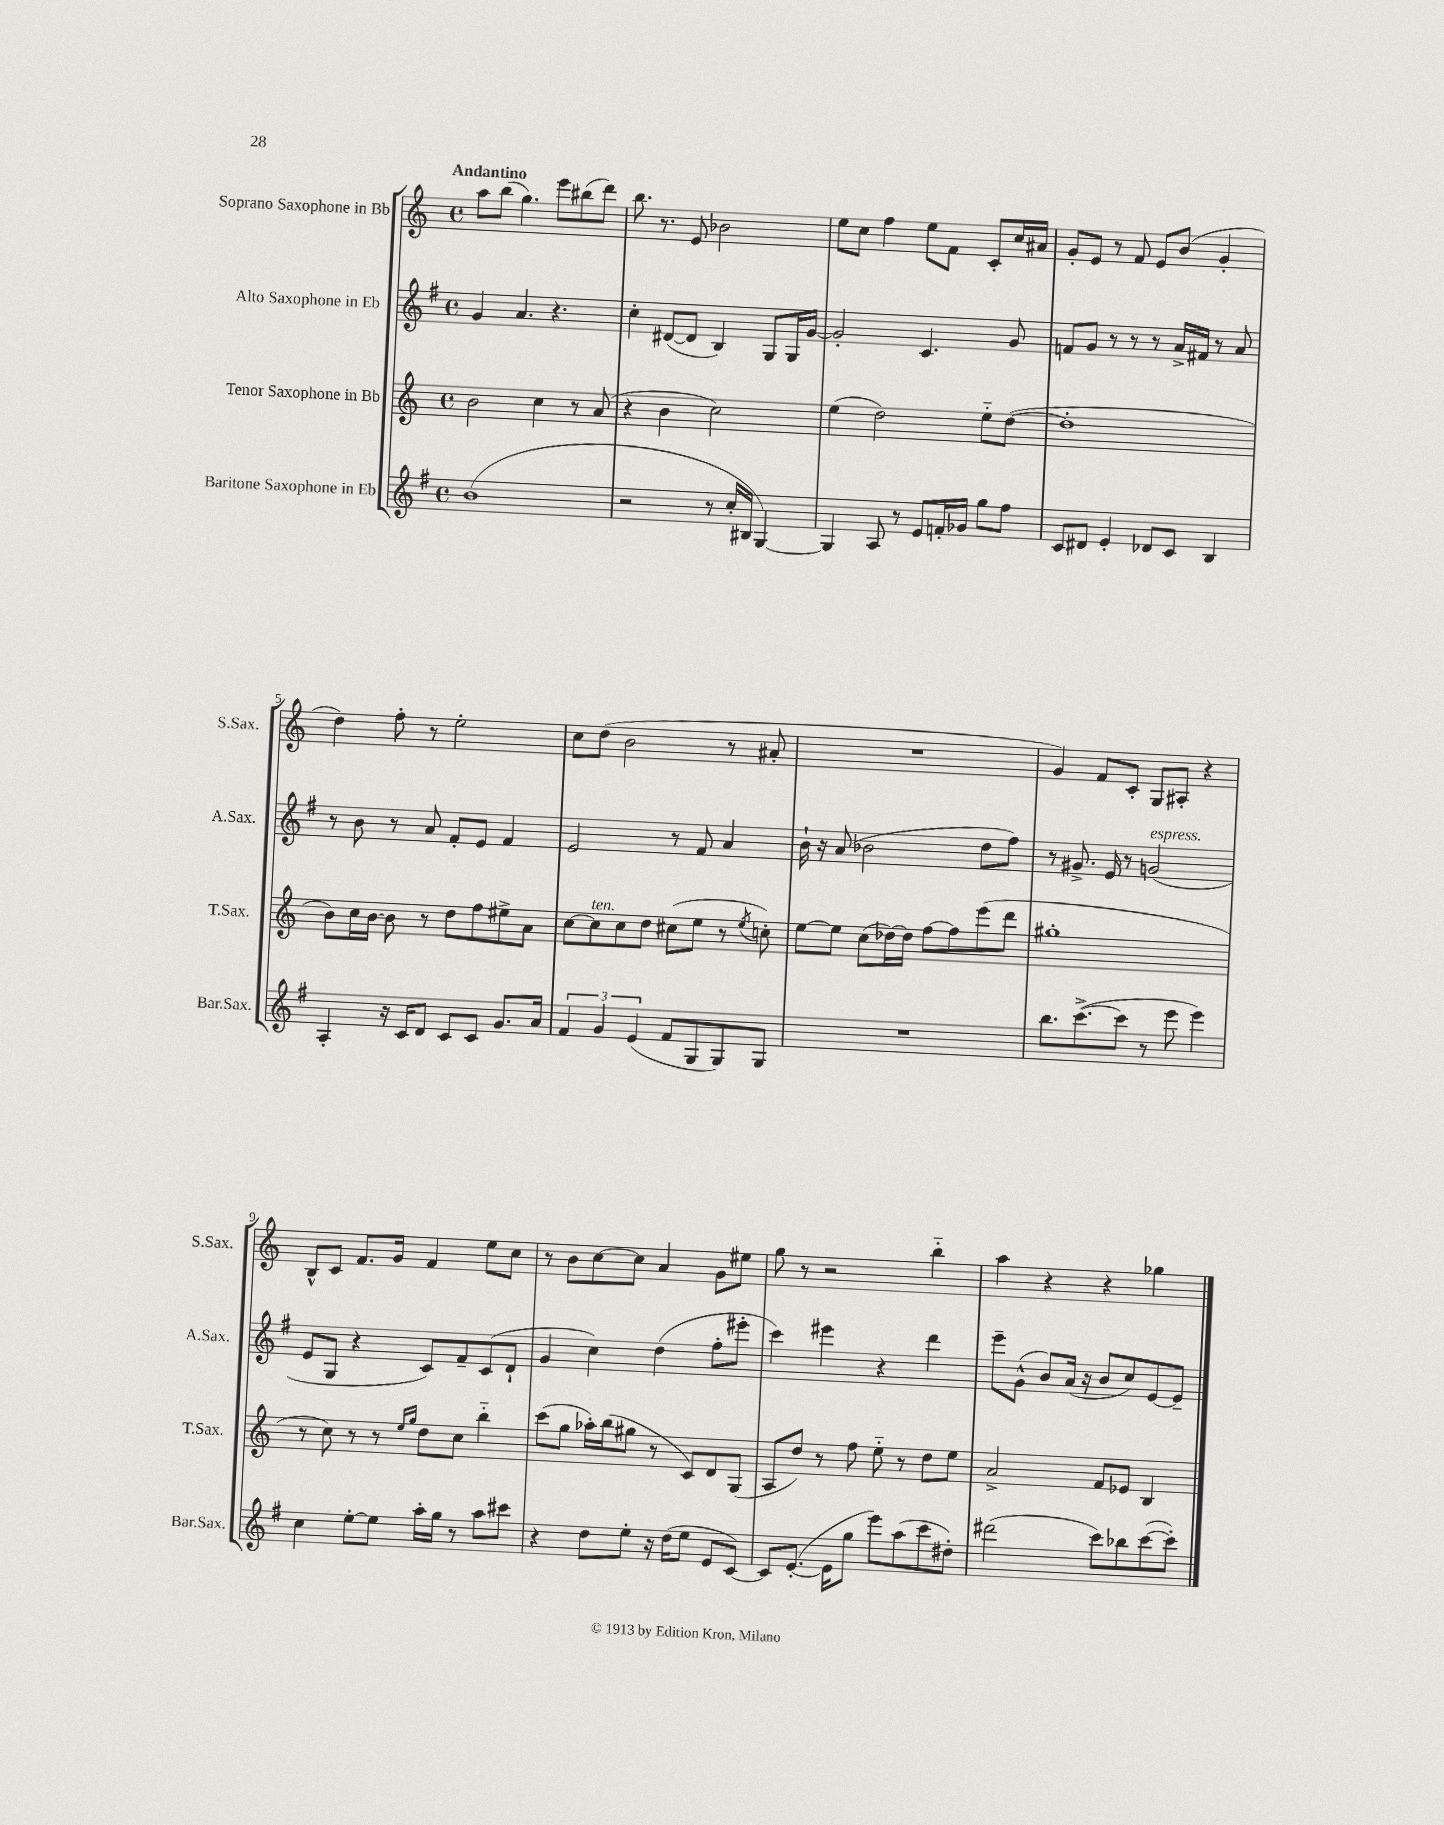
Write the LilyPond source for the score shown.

<<
\new StaffGroup <<
\new Staff = "s0" \with { instrumentName = "Soprano Saxophone in Bb" shortInstrumentName = "S.Sax." } {
    \clef treble \key c \major \defaultTimeSignature \time 4/4 \tempo "Andantino"
    a''8 b''8( g''4.) e'''8 bis''8( d'''8) |
    b''8. r8. e'8 bes'2 |
    e''8 c''8 f''4 e''8 f'8 c'8-. c''16 ais'16 |
    g'8-. e'8 r8 f'8 e'8 b'8( g'4-. |
    d''4) f''8-. r8 e''2-. |
    c''8 d''8( b'2 r8 ais'8-. |
    R1 |
    g'4) f'8 c'8-. g8 ais8-. r4 |
    b8-^ c'8 f'8. g'16 f'4 e''8 c''8 |
    r8 b'8 c''8~ c''8 a'4 g'8 eis''8 |
    g''8 r8 r2 b''4-_ |
    a''4 r4 r4 ges''4 \bar "|." |
}
\new Staff = "s1" \with { instrumentName = "Alto Saxophone in Eb" shortInstrumentName = "A.Sax." } {
    \clef treble \key g \major \defaultTimeSignature \time 4/4
    g'4 a'4. r4. |
    c''4-. dis'8~( dis'8 b4) g8 g16 g'16~ |
    g'2-. c'4. g'8 |
    f'8 g'8 r8 r8 r8 a'16-> fis'16 r8 a'8 |
    r8 b'8 r8 a'8 fis'8-. e'8 fis'4 |
    e'2 r8 fis'8 a'4 |
    b'16-! r16 a'8( bes'2 d''8 fis''8) |
    r8 gis'8.-> e'16 r8 g'2^\markup { \italic "espress." }( |
    e'8 g8 r4 c'8) fis'8-- c'8( d'8-! |
    g'4 c''4) d''4( fis''8-. eis'''8-. |
    c'''4) eis'''4 r4 d'''4 |
    e'''8-- g'8-^( b'8) a'16( r16 b'8 c''8) e'8~ e'8-- \bar "|." |
}
\new Staff = "s2" \with { instrumentName = "Tenor Saxophone in Bb" shortInstrumentName = "T.Sax." } {
    \clef treble \key c \major \defaultTimeSignature \time 4/4
    b'2 c''4 r8 a'8( |
    r4 b'4 c''2) |
    e''4( d''2) e''8-_ d''8~( |
    d''1-. |
    b'8) c''16 b'16~ b'8 r8 d''8 f''8 eis''8-> a'8 |
    c''8~ c''8^\markup { \italic "ten." } c''8 d''8 cis''8( e''8 r8 \acciaccatura { e''8 } c''8-.) |
    e''8~ e''8 c''8( des''16~) des''16 f''8~ f''8 e'''8( d'''8 |
    gis''1-. |
    r8 c''8) r8 r8 \grace { e''16 g''16 } d''8 c''8 b''4-_ |
    c'''8( g''8 aes''16-.) b''16( gis''8 r8 c'8) d'8 g8( |
    a8 d''8) r8 f''8 e''8-_ r8 d''8 e''8 |
    a'2-> f'8 ees'8 b4 \bar "|." |
}
\new Staff = "s3" \with { instrumentName = "Baritone Saxophone in Eb" shortInstrumentName = "Bar.Sax." } {
    \clef treble \key g \major \defaultTimeSignature \time 4/4
    b'1( |
    r2 r8 c''16-. bis16 g4~) |
    g4 a8 r8 e'8 f'16-. ges'16 g''8 fis''8 |
    c'8 dis'8 e'4-. des'8 c'8 b4 |
    a4-. r16 c'16 d'8 c'8 c'8 g'8. a'16 |
    \tuplet 3/2 { fis'4 g'4 e'4( } fis'8 g8 g8) g8 |
    R1 |
    b''8. c'''8.~->( c'''8 r8 e'''8 e'''4) |
    c''4 e''8~-. e''8 a''16-. g''16 r8 a''8 cis'''8 |
    r4 d''8 e''8-. r16 d''16( e''8 e'8 c'8~) |
    c'8 e'8.~-.( e'16 g''8 e'''8) a''8( c'''8 dis''8-.) |
    dis'''2( c'''8) bes''8 c'''8~( c'''8-.) \bar "|." |
}
>>
>>
